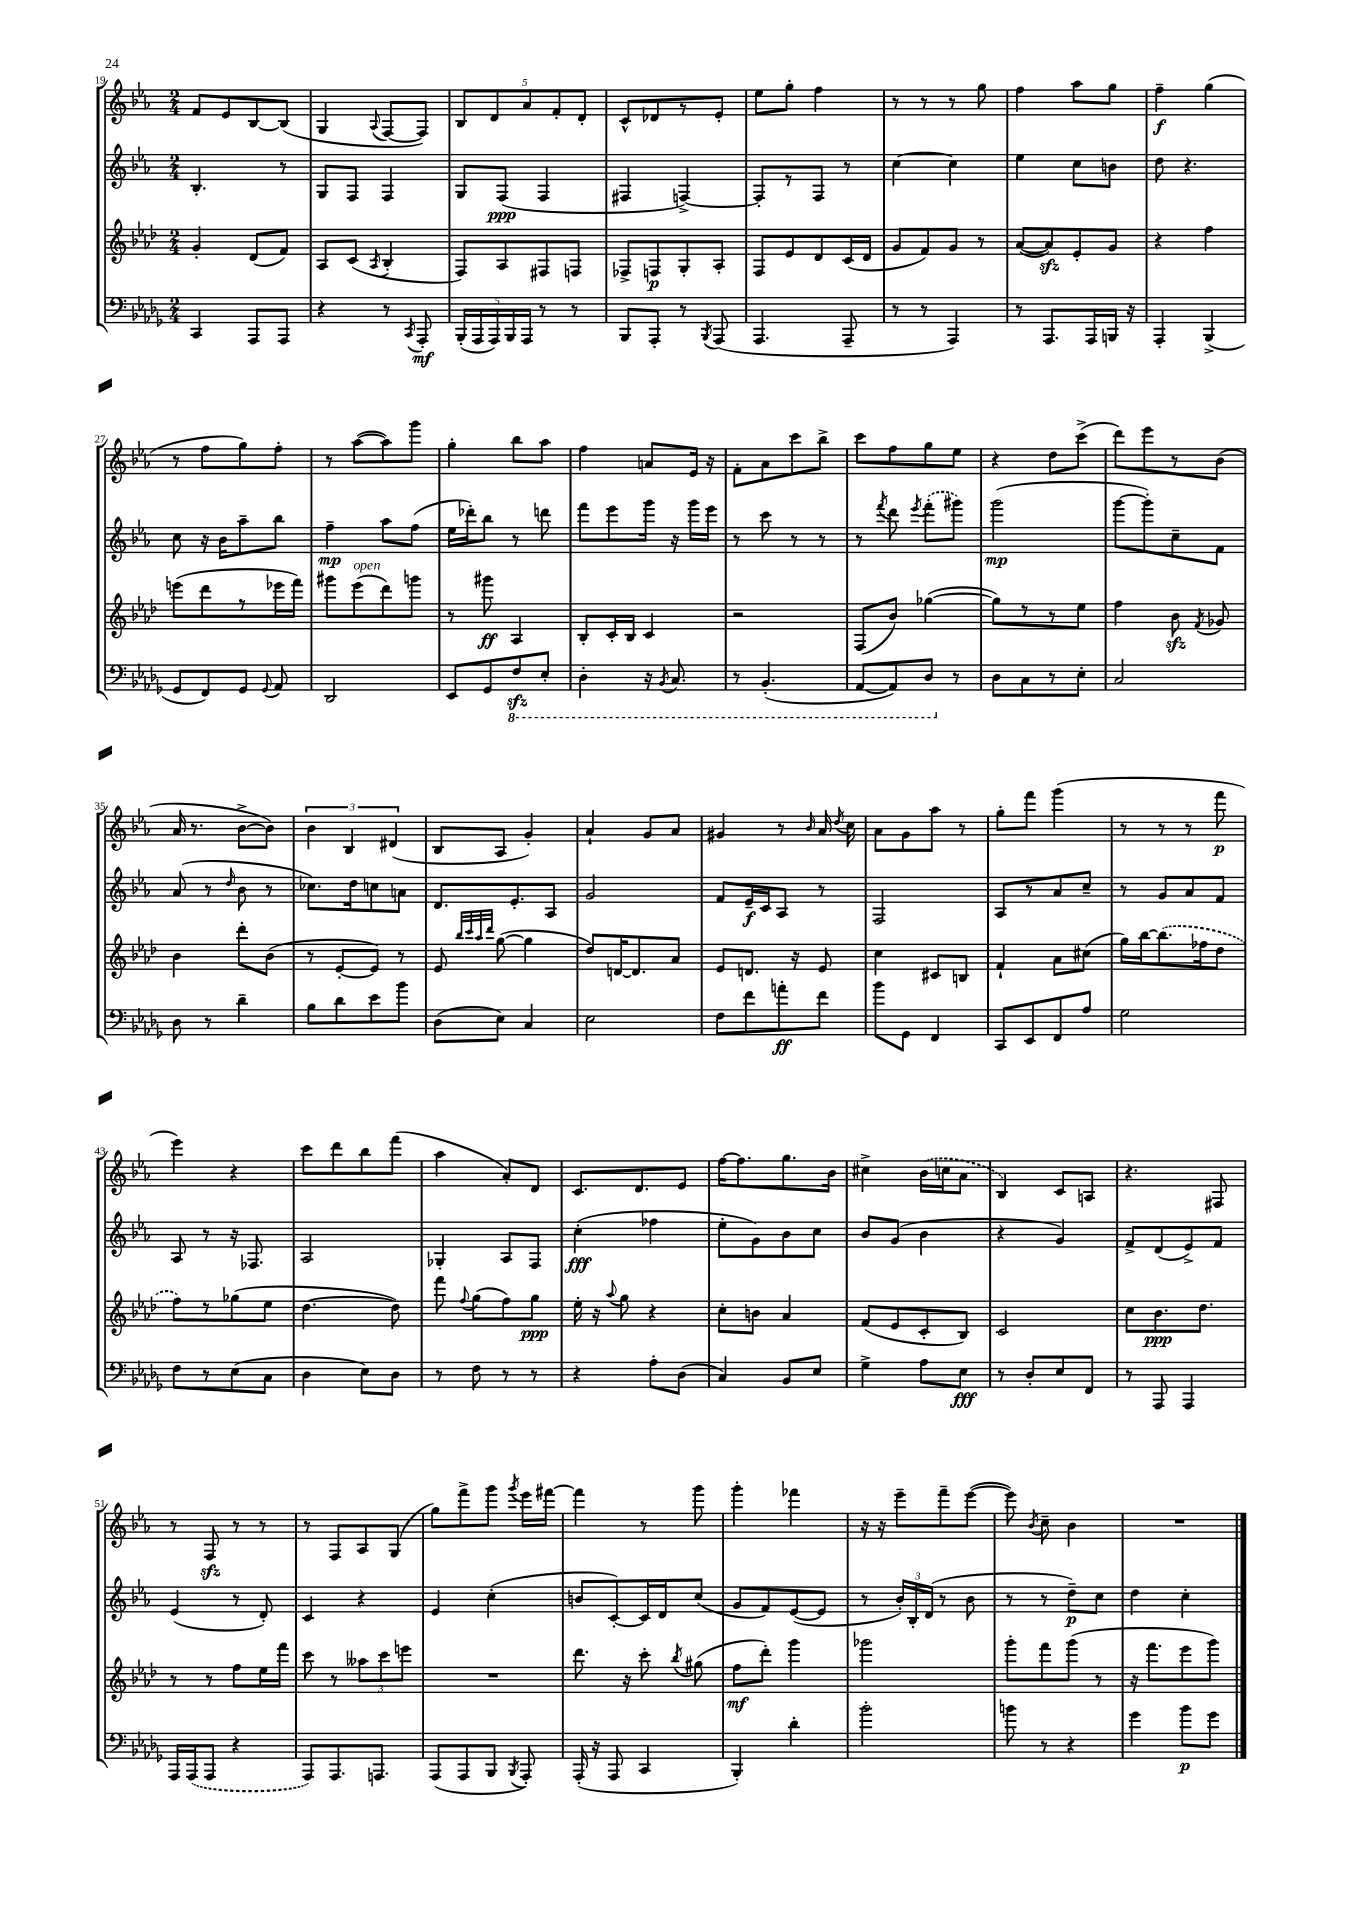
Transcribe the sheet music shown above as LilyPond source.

<<
\new StaffGroup <<
\new Staff = "s0" {
    \clef treble \key ees \major \numericTimeSignature \time 2/4
    \autoBeamOff f'8[ ees'8 bes8~ bes8]( |
    g4 \appoggiatura { aes8 } f8[~ f8]) |
    \tuplet 5/4 { bes8[ d'8 aes'8 f'8-. d'8]-. } |
    c'8[-^ des'8 r8 ees'8]-. |
    ees''8[ g''8]-. f''4 |
    r8 r8 r8 g''8 |
    f''4 aes''8[ g''8] |
    f''4--\f g''4( |
    r8 f''8[ g''8) f''8]-. |
    r8 aes''8[~( aes''8) g'''8] |
    g''4-. bes''8[ aes''8] |
    f''4 a'8[ ees'16] r16 |
    f'8[-. aes'8 c'''8 bes''8]-> |
    c'''8[ f''8 g''8 ees''8] |
    r4 d''8[ c'''8]->( |
    d'''8[) ees'''8 r8 bes'8]( |
    aes'16 r8. bes'8[~-> bes'8]) |
    \tuplet 3/2 { bes'4 bes4 dis'4( } |
    bes8[ aes8] g'4-.) |
    aes'4-! g'8[ aes'8] |
    gis'4 r8 \grace { bes'16 } aes'16 \acciaccatura { d''8 } c''16 |
    aes'8[ g'8 aes''8] r8 |
    g''8[-. f'''8] g'''4( |
    r8 r8 r8 f'''8\p |
    ees'''4) r4 |
    c'''8[ d'''8 bes''8 f'''8]( |
    aes''4 aes'8[-.) d'8] |
    c'8.[ d'8. ees'8] |
    f''16[~ f''8. g''8. bes'16] |
    cis''4-> \once \slurDashed bes'16[( c''16 aes'8] |
    bes4) c'8[ a8] |
    r4. fis8 |
    r8 f8\sfz r8 r8 |
    r8 f8[ aes8 g8]( |
    g''8[) f'''8-> g'''8] \acciaccatura { g'''8 } ees'''16[ fis'''16]~ |
    fis'''4 r8 g'''8 |
    g'''4-. fes'''4 |
    r16 r16 ees'''8[-- f'''8-- ees'''8]~( |
    ees'''8) \acciaccatura { bes'8 } c''8-- bes'4 |
    R2 \bar "|." |
}
\new Staff = "s1" {
    \clef treble \key ees \major \numericTimeSignature \time 2/4
    \autoBeamOff bes4.-. r8 |
    g8[ f8] f4 |
    g8[ f8]\ppp( f4 |
    fis4 f4~->) |
    f8[-. r8 f8] r8 |
    c''4~ c''4 |
    ees''4 c''8[ b'8] |
    d''8 r4. |
    c''8 r16 bes'16[ aes''8-- bes''8] |
    f''4--\mp aes''8[ f''8]( |
    ees''16[ des'''16-.) bes''8] r8 d'''8 |
    f'''8[ ees'''8 g'''16] r16 g'''16[ ees'''16] |
    r8 c'''8 r8 r8 |
    r8 \acciaccatura { f'''8 } d'''8 \acciaccatura { ees'''8 } \once \slurDashed f'''8[-.( gis'''8]) |
    g'''2\mp( |
    g'''8[~ g'''8-.) c''8-- f'8] |
    aes'8( r8 \grace { d''16 } bes'8 r8 |
    ces''8.[) d''16 c''8 a'8] |
    d'8.[ ees'8.-. aes8] |
    g'2 |
    f'8[ ees'16--\f c'16 aes8] r8 |
    f2 |
    aes8[ r8 aes'8 c''8]-- |
    r8 g'8[ aes'8 f'8] |
    aes8 r8 r16 fes8. |
    aes2 |
    ges4-. aes8[ f8] |
    c''4-.\fff( fes''4 |
    ees''8[-. g'8) bes'8 c''8] |
    bes'8[ g'8]( bes'4 |
    r4 g'4) |
    f'8[-> d'8( ees'8->) f'8] |
    ees'4( r8 d'8-.) |
    c'4 r4 |
    ees'4 c''4-.( |
    b'8[ c'8~-.) c'16 d'16 c''8]( |
    g'8[ f'8) ees'8~( ees'8] |
    r8 \tuplet 3/2 { bes'16[-.) bes16-. d'16]( } r8 bes'8 |
    r8 r8 d''8[--\p) c''8] |
    d''4 c''4-. \bar "|." |
}
\new Staff = "s2" {
    \clef treble \key aes \major \numericTimeSignature \time 2/4
    \autoBeamOff g'4-. des'8[( f'8]) |
    aes8[ c'8]( \acciaccatura { aes8 } bes4-. |
    f8[) aes8 fis8 f8] |
    fes8[-> f8\p g8-. aes8]-. |
    f8[ ees'8 des'8 c'16( des'16] |
    g'8[ f'8) g'8] r8 |
    aes'8[~( aes'8\sfz) ees'8-. g'8] |
    r4 f''4 |
    e'''8[( des'''8 r8 ees'''16 f'''16]) |
    gis'''8[ ees'''8^\markup { \italic "open" }( des'''8) g'''8] |
    r8 gis'''8\ff aes4 |
    bes8[-. c'16-. bes16] c'4 |
    r2 |
    f8[( bes'8]) ges''4~( |
    ges''8[) r8 r8 ees''8] |
    f''4 bes'8\sfz \acciaccatura { f'8 } ges'8 |
    bes'4 des'''8[-. bes'8]( |
    r8 ees'8[~-. ees'8]) r8 |
    ees'8 \grace { bes''32[ c'''32 aes''32 des'''32] } g''8~( g''4 |
    des''8[) d'16~ d'8. aes'8] |
    ees'8[ d'8.] r16 ees'8 |
    c''4 cis'8[ b8] |
    f'4-! aes'8[ cis''8]( |
    g''16[) bes''16~ \once \slurDashed bes''8.( fes''16 des''8] |
    f''8[) r8 ges''8( ees''8] |
    des''4.~ des''8) |
    f'''8 \appoggiatura { f''8 } g''8[( f''8) g''8]\ppp |
    ees''16-. r16 \appoggiatura { aes''8 } g''8 r4 |
    c''8[-. b'8] aes'4 |
    f'8[( ees'8 c'8-. bes8]) |
    c'2 |
    c''8[ bes'8.\ppp des''8.] |
    r8 r8 f''8[ ees''16 f'''16] |
    c'''8 r8 \tuplet 3/2 { aeses''8[ c'''8 e'''8] } |
    R2 |
    des'''8. r16 c'''8-. \acciaccatura { bes''8 } gis''8( |
    f''8[\mf des'''8]-.) g'''4 |
    ges'''2 |
    g'''8[-. f'''8 g'''8]( r8 |
    r16 f'''8.[ ees'''8 g'''8]) \bar "|." |
}
\new Staff = "s3" {
    \clef bass \key des \major \numericTimeSignature \time 2/4
    \autoBeamOff c,4 aes,,8[ aes,,8] |
    r4 r8 \acciaccatura { c,8 } aes,,8-.\mf |
    \tuplet 5/4 { bes,,16[-.( aes,,16 aes,,16) bes,,16 aes,,16] } r8 r8 |
    bes,,8[ aes,,8]-. r8 \acciaccatura { bes,,8 } aes,,8( |
    aes,,4. aes,,8-- |
    r8 r8 aes,,4) |
    r8 aes,,8.[ aes,,16 b,,16] r16 |
    aes,,4-. bes,,4->( |
    ges,8[ f,8) ges,8] \appoggiatura { ges,8 } aes,8 |
    des,2 |
    ees,8[ ges,8 \ottava #-1 f,8\sfz ees,8]-. |
    des,4-. r16 \acciaccatura { bes,,8 } c,8. |
    r8 bes,,4.-.( |
    aes,,8[~ aes,,8) des,8] \ottava #0 r8 |
    des8[ c8 r8 ees8]-. |
    c2 |
    des8 r8 des'4-- |
    bes8[ des'8 ees'8 bes'8] |
    des8[( ees8]) c4 |
    ees2 |
    f8[ f'8 a'8-.\ff f'8] |
    bes'8[ ges,8] f,4 |
    c,8[ ees,8 f,8 aes8] |
    ges2 |
    f8[ r8 ees8( c8] |
    des4 ees8[) des8] |
    r8 f8 r8 r8 |
    r4 aes8[-. des8]( |
    c4) bes,8[ ees8] |
    ges4-> aes8[ ees8]\fff |
    r8 des8[-. ees8 f,8] |
    r8 aes,,8 aes,,4 |
    aes,,16[ \once \slurDashed aes,,16( aes,,8] r4 |
    aes,,8[) aes,,8. a,,8.] |
    aes,,8[( aes,,8 bes,,8] \acciaccatura { bes,,8 } aes,,8-.) |
    aes,,16-.( r16 aes,,8 c,4 |
    bes,,4-.) des'4-. |
    bes'2-. |
    b'8 r8 r4 |
    ges'4 bes'8[\p ges'8] \bar "|." |
}
>>
>>
\layout { \context { \Score currentBarNumber = #19 } }
